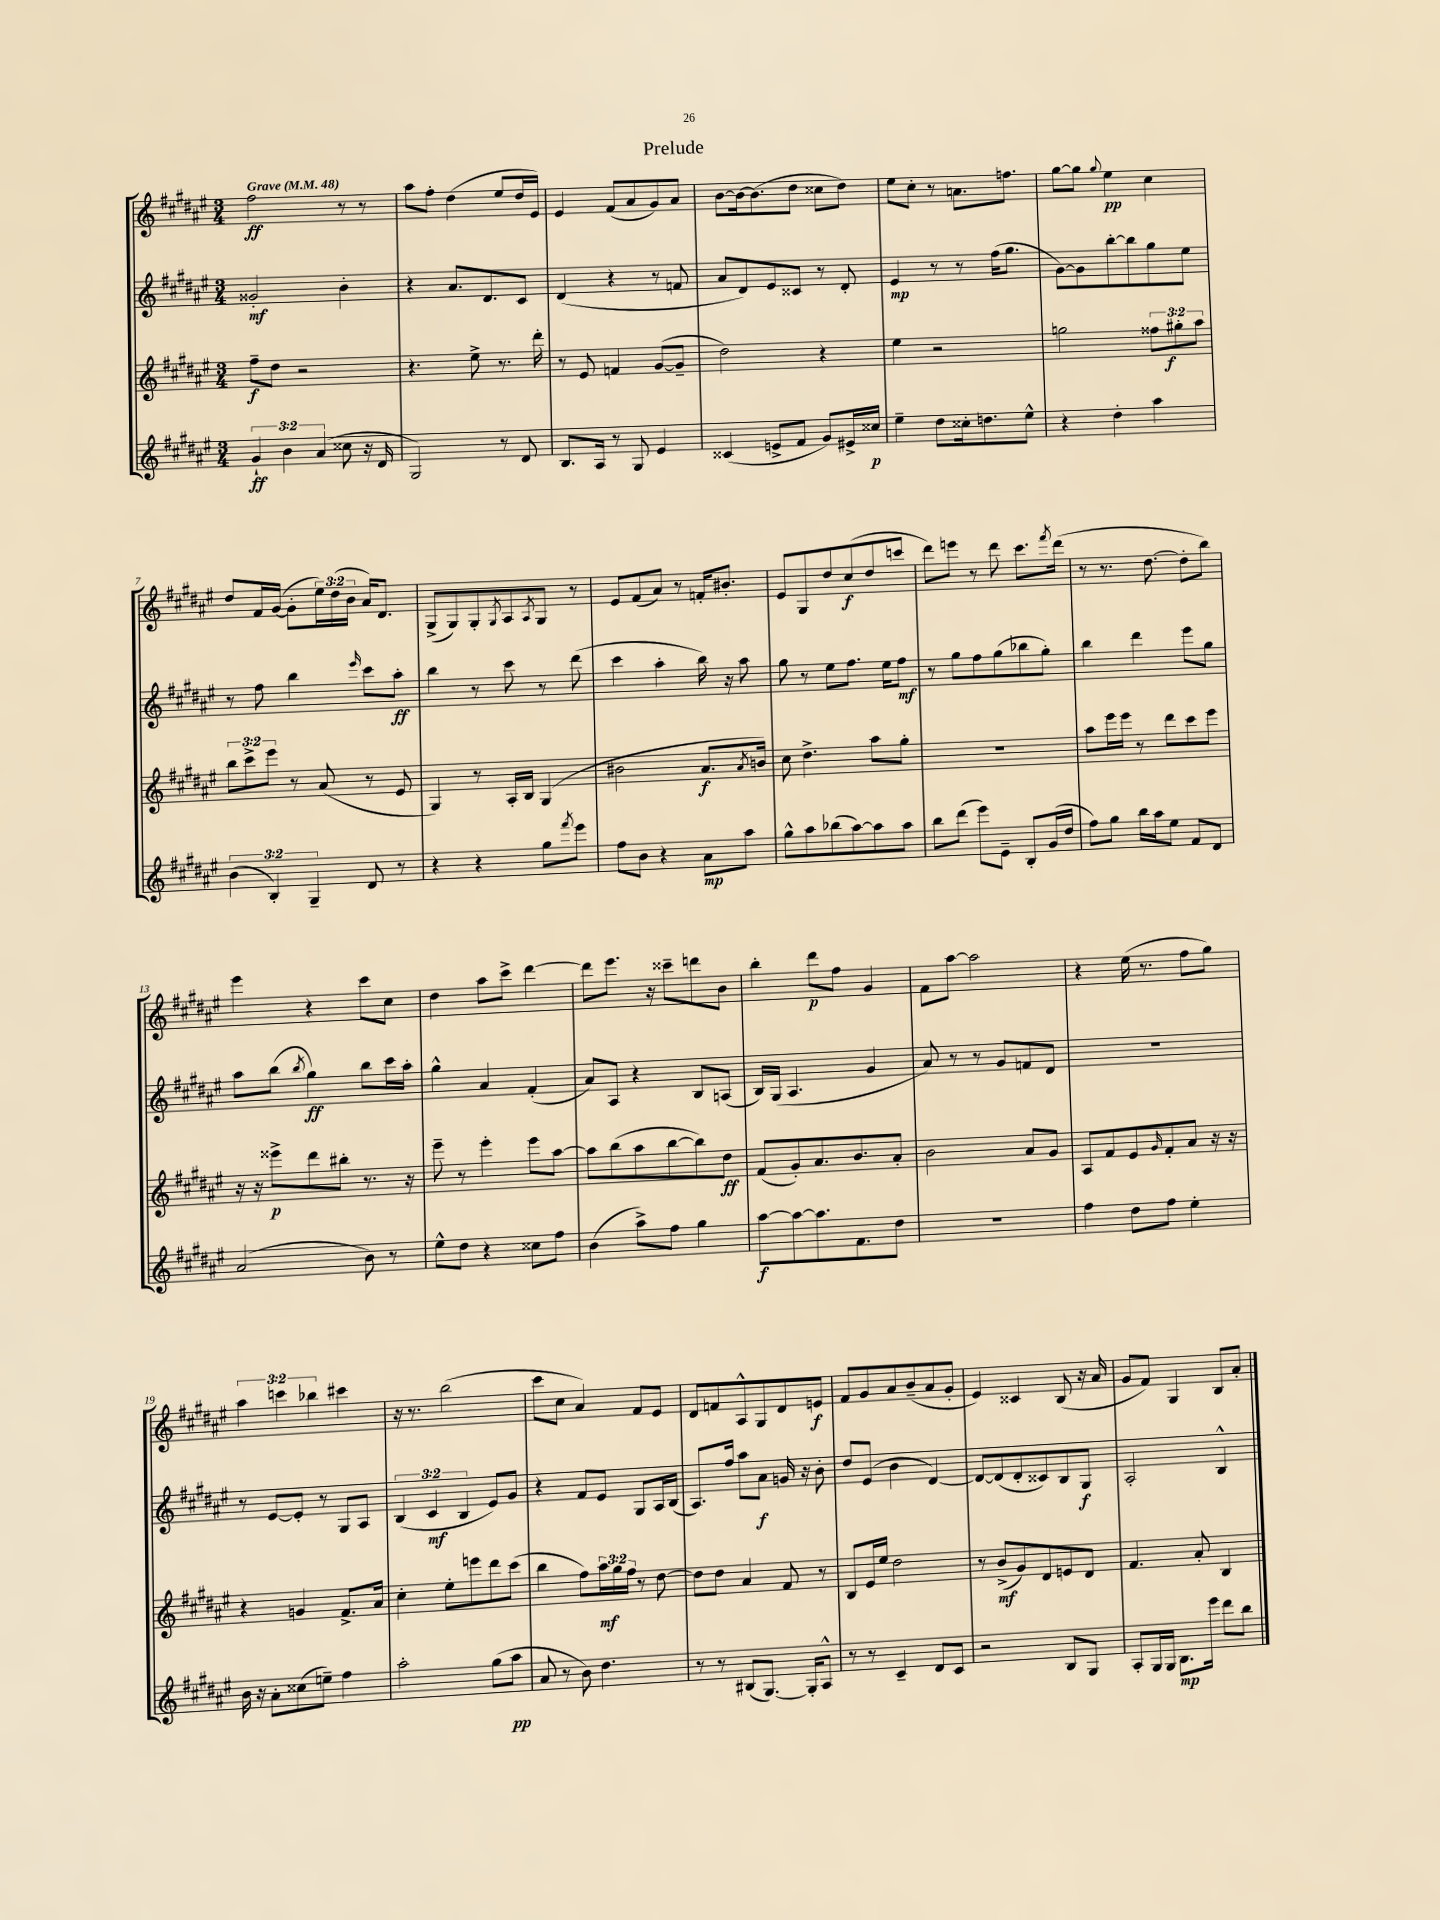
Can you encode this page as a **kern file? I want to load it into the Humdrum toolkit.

**kern	**dynam	**kern	**dynam	**kern	**dynam	**kern	**dynam
*part4	*part4	*part3	*part3	*part2	*part2	*part1	*part1
*staff4	*staff4	*staff3	*staff3	*staff2	*staff2	*staff1	*staff1
*clefG2	*	*clefG2	*	*clefG2	*	*clefG2	*
*k[f#c#g#d#a#e#]	*	*k[f#c#g#d#a#e#]	*	*k[f#c#g#d#a#e#]	*	*k[f#c#g#d#a#e#]	*
*M3/4	*	*M3/4	*	*M3/4	*	*M3/4	*
*MM48	*	*MM48	*	*MM48	*	*MM48	*
=1	=1	=1	=1	=1	=1	=1	=1
!	!	!	!	!	!	!LO:TX:a:B:t=Grave	!
6g#`/	ff	8ff#~\L	f	2g##X'/	mf	2ff#\	ff
.	.	8dd#\J	.	.	.	.	.
6b\	.	.	.	.	.	.	.
.	.	2r	.	.	.	.	.
(6a#/	.	.	.	.	.	.	.
8cc##X\	.	.	.	4b'\	.	8r	.
16r	.	.	.	.	.	8r	.
16d#/	.	.	.	.	.	.	.
=2	=2	=2	=2	=2	=2	=2	=2
2G#/)	.	4.r	.	4r	.	8aa#\L	.
.	.	.	.	.	.	8ff#'\J	.
.	.	.	.	8.a#/L	.	(4dd#\	.
.	.	8ee#^\	.	.	.	.	.
.	.	.	.	8.d#/	.	.	.
8r	.	8.r	.	.	.	8ee#/L	.
8d#/	.	.	.	8c#/J	.	16dd#/L	.
.	.	16ddd#'\	.	.	.	16e#/JJ)	.
=3	=3	=3	=3	=3	=3	=3	=3
8.B/L	.	8r	.	(4d#/	.	4e#/	.
.	.	8e#/	.	.	.	.	.
16A#/Jk	.	.	.	.	.	.	.
8r	.	4fn/	.	4r	.	(8f#/L	.
8G#/	.	.	.	.	.	8a#/	.
4e#/	.	([8g#/L	.	8r	.	8g#/)	.
.	.	8g#~/J]	.	8fn/	.	8a#/J	.
=4	=4	=4	=4	=4	=4	=4	=4
(4c##X/	.	2dd#\)	.	8a#/L	.	[8b\L	.
.	.	.	.	8d#/)	.	16b\k_	.
.	.	.	.	.	.	(8.b\]	.
8en^/L	.	.	.	8e#/	.	.	.
8f#/J	.	.	.	8c##X/J	.	8dd#\J	.
8g#/L)	.	4r	.	8r	.	8cc##X\L	.
16e#X^/L	.	.	.	8d#'/	.	8dd#\J)	.
16cc##X/JJ	p	.	.	.	.	.	.
=5	=5	=5	=5	=5	=5	=5	=5
4ee#~\	.	4ee#\	.	4e#/	mp	8ee#\L	.
.	.	.	.	.	.	8cc#'\J	.
8dd#\L	.	2r	.	8r	.	8r	.
16cc##X'\k	.	.	.	8r	.	8.an\L	.
8.ddn\	.	.	.	.	.	.	.
.	.	.	.	(16ff#\KL	.	.	.
.	.	.	.	8.gg#\J	.	8.ffn\J	.
8ee#^^\J	.	.	.	.	.	.	.
=6	=6	=6	=6	=6	=6	=6	=6
4r	.	2ggn\	.	[8g#\L)	.	[8gg#\L	.
.	.	.	.	8g#\]	.	8gg#\J]	.
.	.	.	.	.	.	8qqgg#/	.
4dd#'\	.	.	.	[8bb'\	.	4ee#\	pp
.	.	.	.	8bb\]	.	.	.
4aa#\	.	12ff##X\L	.	8gg#\	.	4cc#\	.
.	.	12gg#X'\	f	.	.	.	.
.	.	.	.	8ee#\J	.	.	.
.	.	12aa#\J	.	.	.	.	.
!!LO:LB:g=z
=7	=7	=7	=7	=7	=7	=7	=7
(6b\	.	12bb\L	.	8r	.	8dd#/L	.
.	.	12ccc#^\	.	.	.	.	.
.	.	.	.	8ff#\	.	16f#/L	.
6B'/)	.	12eee#\J	.	.	.	.	.
.	.	.	.	.	.	([16g#/JJ	.
.	.	8r	.	4bb\	.	8g#'\L]	.
6G#~/	.	.	.	.	.	.	.
.	.	(8a#/	.	.	.	24ee#\L)	.
.	.	.	.	.	.	(24dd#\	.
.	.	.	.	.	.	24b\JJ	.
.	.	.	.	16qqeee#/	.	.	.
8d#/	.	8r	.	8ccc#\L	.	16a#/KL)	.
.	.	.	.	.	.	8.d#/J	.
8r	.	8e#/	.	8aa#'\J	ff	.	.
=8	=8	=8	=8	=8	=8	=8	=8
4r	.	4G#/)	.	4bb\	.	(8G#^/L	.
.	.	.	.	.	.	8G#/)	.
4r	.	8r	.	8r	.	8G#'/	.
.	.	.	.	.	.	8qG#/	.
.	.	16A#'/LL	.	8ccc#\	.	8A#/	.
.	.	16B/JJ	.	.	.	.	.
.	.	.	.	.	.	8qA#/	.
8gg#\L	.	(4G#/	.	8r	.	8G#/J	.
8qfff#/	.	.	.	.	.	.	.
8eee#\J	.	.	.	(8ddd#\	.	8r	.
=9	=9	=9	=9	=9	=9	=9	=9
8ff#\L	.	2b#X\	.	4ccc#\	.	8e#/L	.
8b\J	.	.	.	.	.	(8f#/	.
4r	.	.	.	4aa#'\	.	8a#/J)	.
.	.	.	.	.	.	8r	.
8a#\L	mp	8.a#/L	f	16bb\)	.	16fn'/KL	.
.	.	.	.	16r	.	8.b#X'/J	.
8aa#\J	.	.	.	8aa#\	.	.	.
.	.	8qa#/	.	.	.	.	.
.	.	16bn/Jk)	.	.	.	.	.
=10	=10	=10	=10	=10	=10	=10	=10
8gg#^^\L	.	8cc#\	.	8gg#\	.	8e#/L	.
8aa#\	.	4.dd#^\	.	8r	.	8G#/	.
(8bb-X\	.	.	.	8ee#\L	.	8dd#/	.
[8aa#\)	.	.	.	8.ff#\J	.	(8cc#/	f
8aa#\]	.	8aa#\L	.	.	.	8dd#/	.
.	.	.	.	16ee#\KL	.	.	.
8aa#\J	.	8gg#'\J	.	8ff#\J	mf	8cccn/J	.
=11	=11	=11	=11	=11	=11	=11	=11
8bb\L	.	2.r	.	8r	.	8ddd#\L)	.
(8ddd#\J	.	.	.	8gg#\L	.	8eeen\J	.
8eee#\L)	.	.	.	8ff#\	.	8r	.
8e#~\J	.	.	.	(8gg#\	.	8ddd#\	.
8B'/L	.	.	.	8bb-X\	.	8.ccc#\L	.
(16g#/L	.	.	.	8gg#'\J)	.	.	.
.	.	.	.	.	.	8qfff#/	.
16dd#/JJ	.	.	.	.	.	(16ddd#\Jk	.
=12	=12	=12	=12	=12	=12	=12	=12
8ff#\L)	.	8aa#\L	.	4bb\	.	8r	.
8gg#\J	.	16eee#\L	.	.	.	8.r	.
.	.	16eee#\JJ	.	.	.	.	.
16bb\LL	.	8r	.	4ddd#\	.	.	.
16aa#\J	.	.	.	.	.	[8.dd#\	.
8ee#\J	.	8ddd#\L	.	.	.	.	.
8f#/L	.	8ccc#\	.	8eee#\L	.	8dd#'\L]	.
8d#/J	.	8eee#\J	.	8gg#\J	.	8bb\J)	.
!!LO:LB:g=z
=13	=13	=13	=13	=13	=13	=13	=13
(2a#/	.	16r	.	8aa#\L	.	4eee#\	.
.	.	16r	.	.	.	.	.
.	.	8eee##X^\L	p	(8bb\J	.	.	.
.	.	.	.	8qbb/	.	.	.
.	.	8ddd#\	.	4gg#\)	ff	4r	.
.	.	8bb#X'\J	.	.	.	.	.
8b\)	.	8.r	.	8bb\L	.	8ccc#\L	.
8r	.	.	.	16ccc#\L	.	8cc#\J	.
.	.	16r	.	16aa#'\JJ	.	.	.
=14	=14	=14	=14	=14	=14	=14	=14
8ee#^^\L	.	8eee#~\	.	4gg#^^\	.	4dd#\	.
8dd#\J	.	8r	.	.	.	.	.
4r	.	4eee#'\	.	4a#/	.	8aa#\L	.
.	.	.	.	.	.	8ccc#^\J	.
8cc##X\L	.	8eee#\L	.	(4f#'/	.	[4ddd#\	.
8ff#\J	.	[8aa#\J	.	.	.	.	.
=15	=15	=15	=15	=15	=15	=15	=15
(4b\	.	8aa#\L]	.	8a#/L)	.	8ddd#\L]	.
.	.	(8bb\	.	8A#/J	.	8.eee#\J	.
8aa#^\L)	.	8aa#\	.	4r	.	.	.
.	.	.	.	.	.	16r	.
8ff#\J	.	[8bb\	.	.	.	8ccc##X~\L	.
4gg#\	.	8bb\])	.	8B/L	.	8dddn\	.
.	.	8dd#\J	ff	(8An/J	.	8b\J	.
=16	=16	=16	=16	=16	=16	=16	=16
[8aa#\L	f	(8f#/L	.	16B/LL)	.	4bb'\	.
.	.	.	.	(16G#/JJ	.	.	.
8aa#\_	.	8g#'/)	.	4.A#/	.	.	.
8.aa#\]	.	8.a#/	.	.	.	8ddd#\L	p
.	.	.	.	.	.	8ff#\J	.
8.f#\	.	8.b/	.	.	.	.	.
.	.	.	.	4g#/	.	4g#/	.
8dd#\J	.	8a#'/J	.	.	.	.	.
=17	=17	=17	=17	=17	=17	=17	=17
2.r	.	2b\	.	8a#/)	.	8f#\L	.
.	.	.	.	8r	.	[8aa#\J	.
.	.	.	.	8r	.	2aa#\]	.
.	.	.	.	8g#/L	.	.	.
.	.	8a#/L	.	8fn/	.	.	.
.	.	8g#/J	.	8d#/J	.	.	.
=18	=18	=18	=18	=18	=18	=18	=18
4ff#\	.	8A#/L	.	2.r	.	4r	.
.	.	8f#/	.	.	.	.	.
8dd#\L	.	8e#/	.	.	.	(16ee#\	.
.	.	.	.	.	.	8.r	.
.	.	16qqg#/	.	.	.	.	.
8ff#\J	.	8f#'/	.	.	.	.	.
4ee#'\	.	8a#/J	.	.	.	8ff#\L	.
.	.	16r	.	.	.	8gg#\J)	.
.	.	16r	.	.	.	.	.
!!LO:LB:g=z
=19	=19	=19	=19	=19	=19	=19	=19
16b\	.	4r	.	8r	.	6aa#\	.
16r	.	.	.	.	.	.	.
8a#'\L	.	.	.	[8e#/L	.	.	.
.	.	.	.	.	.	6cccn\	.
(8cc##X\	.	4gn/	.	8e#'/J]	.	.	.
.	.	.	.	.	.	6bb-X\	.
8een~\J)	.	.	.	8r	.	.	.
4ff#\	.	8.f#^/L	.	8G#/L	.	4ccc#X\	.
.	.	.	.	8A#/J	.	.	.
.	.	16a#/Jk	.	.	.	.	.
=20	=20	=20	=20	=20	=20	=20	=20
2aa#'\	.	4cc#'\	.	(6B/	.	16r	.
.	.	.	.	.	.	8.r	.
.	.	.	.	6c#/	mf	.	.
.	.	8ee#'\L	.	.	.	(2bb\	.
.	.	.	.	6B/	.	.	.
.	.	8eeen\	.	.	.	.	.
(8gg#\L	.	8ddd#\	.	8e#/L)	.	.	.
8aa#\J	pp	(8ccc#\J	.	8g#/J	.	.	.
=21	=21	=21	=21	=21	=21	=21	=21
8a#/	.	4bb\	.	4r	.	8ccc#\L	.
8r	.	.	.	.	.	8cc#\J	.
8b\)	.	8ff#\L)	.	8f#/L	.	4a#/)	.
4.dd#\	.	24aa#\L	mf	8e#/J	.	.	.
.	.	24gg#\	.	.	.	.	.
.	.	24ff#\JJ	.	.	.	.	.
.	.	8r	.	8G#/L	.	8f#/L	.
.	.	[8dd#\	.	16A#/L	.	8e#/J	.
.	.	.	.	(16B/JJ	.	.	.
=22	=22	=22	=22	=22	=22	=22	=22
8r	.	8dd#\L]	.	8.A#/L)	.	8d#/L	.
8r	.	8dd#\J	.	.	.	8fn/	.
.	.	.	.	16ff#/Jk	.	.	.
(8B#X/L	.	4a#/	.	8aa#\L	.	8A#^^/	.
[8.G#/J)	.	.	.	8a#\J	f	8G#/	.
.	.	8f#/	.	16gn/	.	8d#/	.
16G#'/KL]	.	.	.	16r	.	.	.
8A#^^/J	.	8r	.	8b'\	.	8en/J	f
=23	=23	=23	=23	=23	=23	=23	=23
8r	.	8B/L	.	8dd#/L	.	8f#/L	.
8r	.	16e#/L	.	(8e#/J	.	8g#/	.
.	.	16ee#/JJ	.	.	.	.	.
4c#~/	.	2dd#\	.	4b\	.	8a#/	.
.	.	.	.	.	.	(8b~/	.
8d#/L	.	.	.	[4d#/)	.	8a#/	.
8c#/J	.	.	.	.	.	8g#'/J	.
=24	=24	=24	=24	=24	=24	=24	=24
2r	.	8r	.	8d#/L_	.	4e#/)	.
.	.	(8b^/L	mf	(8d#/]	.	.	.
.	.	8g#/)	.	8d#'/	.	4c##X/	.
.	.	8d#/	.	8c##X/)	.	.	.
8B/L	.	8en/	.	8B/	.	(8B/	.
8G#/J	.	8d#/J	.	8G#/J	f	16r	.
.	.	.	.	.	.	16a#/	.
=25	=25	=25	=25	=25	=25	=25	=25
8A#'/L	.	4.f#/	.	2A#'/	.	8g#/L	.
16G#/L	.	.	.	.	.	8f#/J)	.
16G#/JJ	.	.	.	.	.	.	.
8.B\L	mp	.	.	.	.	4G#/	.
.	.	8a#'/	.	.	.	.	.
16eee#\Jk	.	.	.	.	.	.	.
8ddd#\L	.	4B/	.	4B^^/	.	8B/L	.
8bb\J	.	.	.	.	.	8a#'/J	.
==	==	==	==	==	==	==	==
*-	*-	*-	*-	*-	*-	*-	*-
